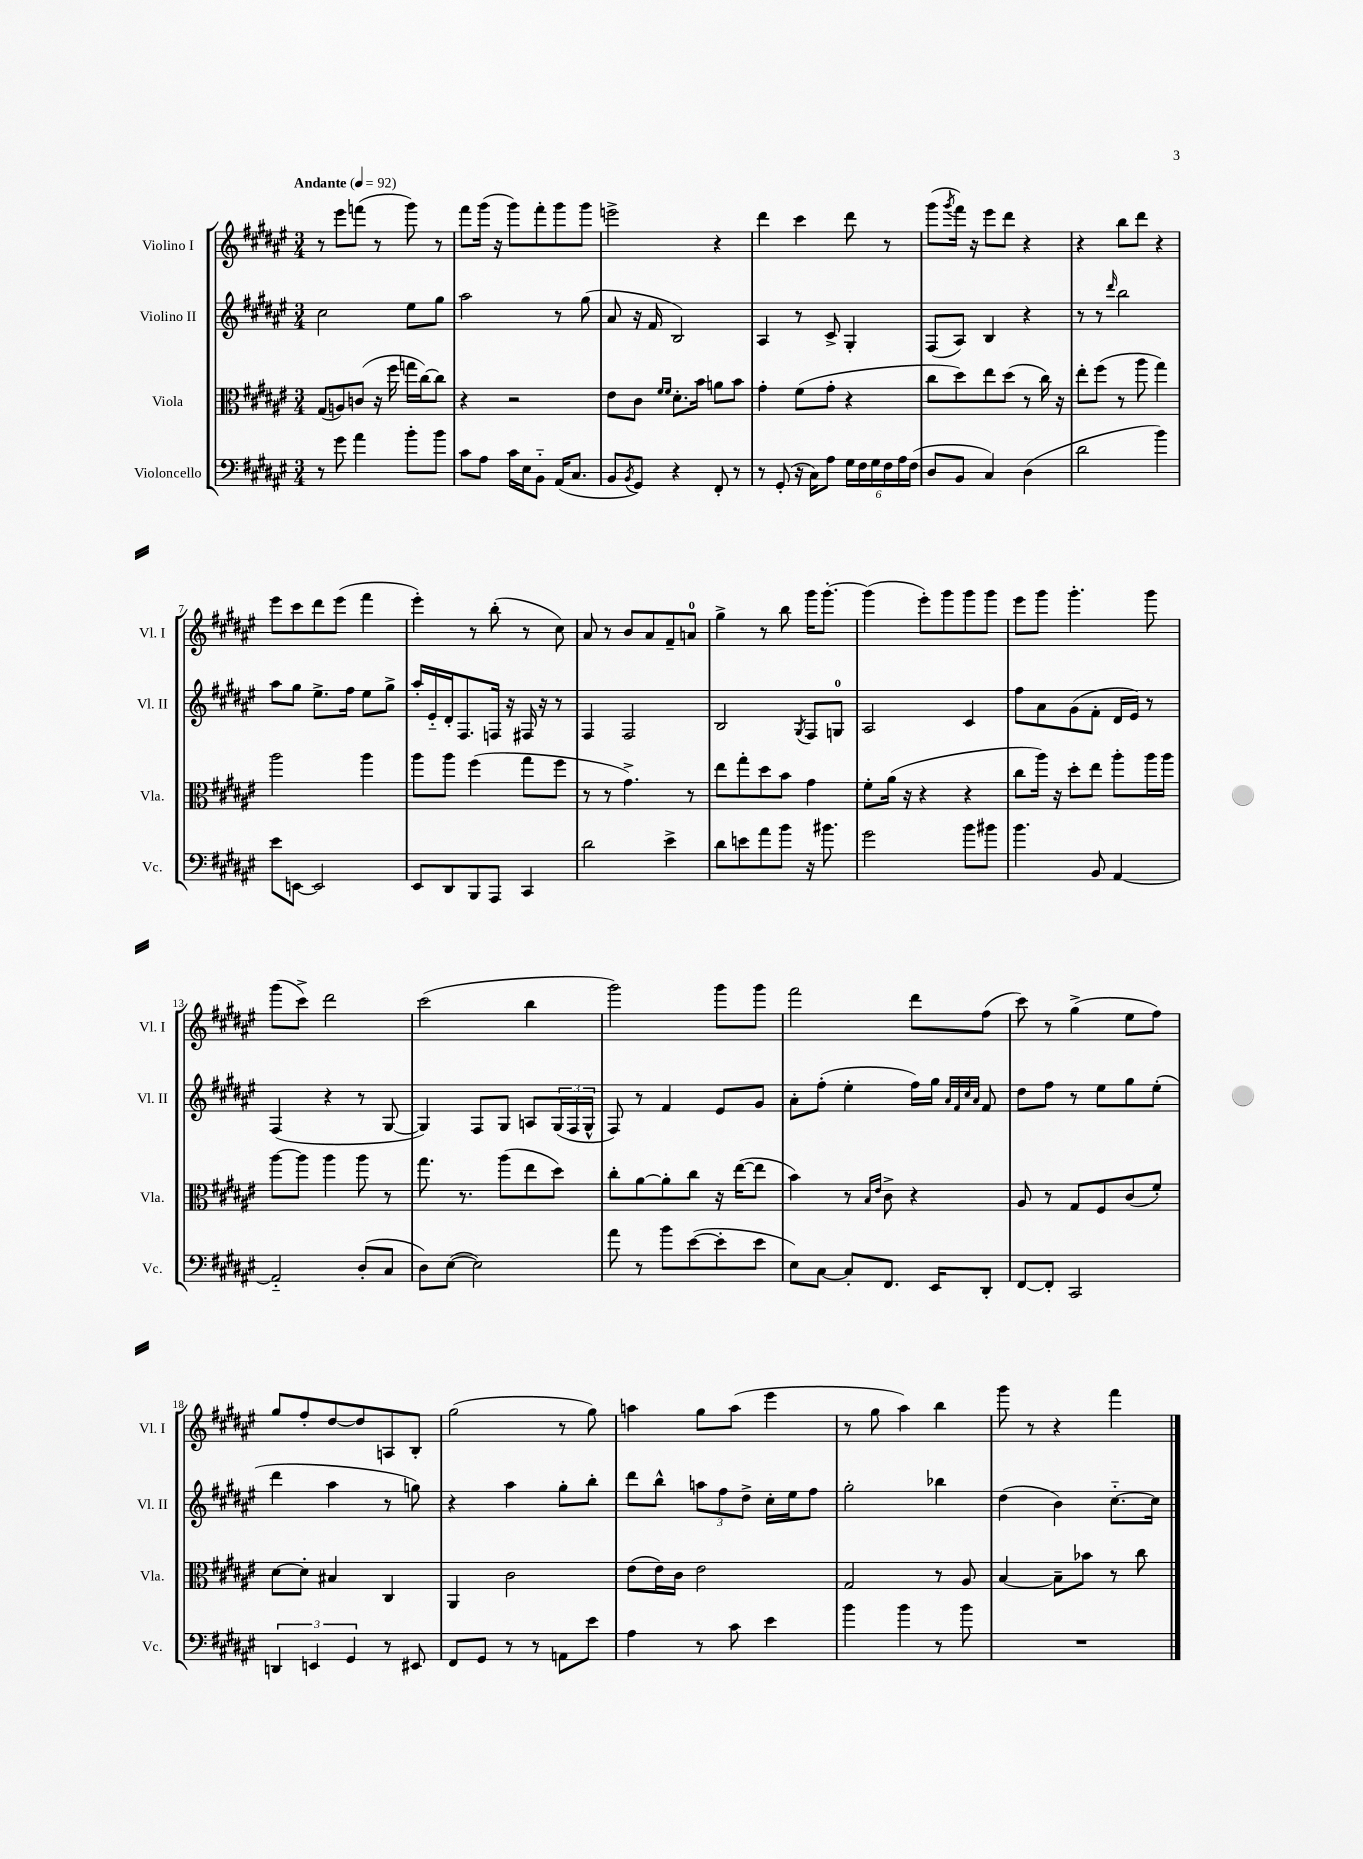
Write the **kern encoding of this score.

**kern	**kern	**kern	**kern
*staff4	*staff3	*staff2	*staff1
*clefF4	*clefC3	*clefG2	*clefG2
*k[f#c#g#d#a#e#]	*k[f#c#g#d#a#e#]	*k[f#c#g#d#a#e#]	*k[f#c#g#d#a#e#]
*M3/4	*M3/4	*M3/4	*M3/4
*MM92	*MM92	*MM92	*MM92
8r	(8G#	2cc#	8r
8g#	8A)	.	8eee#
4a#	(8c	.	(8fff
.	16r	.	8r
.	16ff#	.	.
8b'	16gg	8ee#	8ggg#)
.	[16cc#)	.	.
8b	8cc#]	8gg#	8r
=	=	=	=
8c#	4r	2aa#	8fff#
8A#	.	.	(16ggg#
.	.	.	16r
16c#	2r	.	8ggg#)
16E#	.	.	.
8BB'~	.	.	8fff#'
(16AA#	.	8r	8ggg#
8.C#	.	.	.
.	.	(8gg#	8ggg#
=	=	=	=
8BB	8e#	8a#	2eee^
8qBB	.	.	.
8GG#)	8c#	16r	.
.	.	16f#	.
.	16qqf#	.	.
.	16qqf#	.	.
4r	8.d#'	2B)	.
.	16b	.	.
8FF#'	8a	.	4r
8r	8b	.	.
=	=	=	=
8r	4g#'	4A#	4ddd#
(8GG#'	.	.	.
16r	(8f#	8r	4ccc#
16C#)	.	.	.
8A#	8g#'	8c#^	.
24G#	4r	4G#'	8ddd#
24F#	.	.	.
24G#	.	.	.
24F#	.	.	8r
24A#	.	.	.
(24F#	.	.	.
=	=	=	=
8D#	8cc#	(8F#	(8ggg#
.	.	.	8qggg#
8BB	8dd#)	8A#)	16fff#)
.	.	.	16r
4C#)	8ee#	4B	8eee#
.	(8dd#	.	8ddd#
(4D#	8r	4r	4r
.	16cc#)	.	.
.	16r	.	.
=	=	=	=
2d#	8ee#'	8r	4r
.	(8ff#	8r	.
.	.	16qqddd#	.
.	8r	2bb	8bb
.	8aa#	.	8ddd#
4b)	4gg#)	.	4r
=	=	=	=
8e#	2aa#	8aa#	8eee#
[8EE	.	8gg#	8ccc#
2EE]	.	8.ee#^	8ddd#
.	.	.	(8eee#
.	.	16ff#	.
.	4aa#	8ee#	4fff#
.	.	8gg#^	.
=	=	=	=
8EE#	8aa#	16aa#'	4eee#')
.	.	16e#'~	.
8DD#	8aa#	16d#'	.
.	.	8.F#	.
8BBB	(4ff#	.	8r
8AAA#	.	16F	(8bb'
.	.	16r	.
4CC#	8gg#	16F#	8r
.	.	16r	.
.	8ff#	8r	8cc#)
=	=	=	=
2d#	8r	4F#	8a#
.	8r	.	8r
.	4.g#^)	2F#	8b
.	.	.	8a#
4e#^	.	.	8f#~
.	8r	.	8a
=	=	=	=
8d#	8ee#	2B	4gg#^
8e	8gg#'	.	.
8a#	8dd#	.	8r
8b	8b	.	8bb
.	.	8qG#	.
16r	4g#	8F#	16ggg#
8.b#	.	.	[8.ggg#'
.	.	8G	.
=	=	=	=
2g#	8f#'	2A#	(4ggg#]
.	(16a#	.	.
.	16r	.	.
.	4r	.	8eee#')
.	.	.	8ggg#
8b	4r	4c#	8ggg#
8b#	.	.	8ggg#
=	=	=	=
4.b	8cc#	8ff#	8eee#
.	16aa#)	8a#	8ggg#
.	16r	.	.
.	8dd#'	(8g#	4.ggg#'
8BB	8ee#	8f#'	.
[4AA#	8aa#'	16d#	.
.	.	16e#)	.
.	16aa#	8r	8ggg#
.	16aa#	.	.
=	=	=	=
2AA#'~]	[8aa#	(4F#	(8ggg#
.	8aa#]	.	8ccc#^)
.	4aa#	4r	2ddd#
(8D#'	8aa#	8r	.
8C#	8r	[8G#	.
=	=	=	=
8D#)	8.gg#	4G#])	(2ccc#
([8E#	.	.	.
.	8.r	.	.
2E#])	.	8F#	.
.	(8aa#	8G#	.
.	8ee#	8A	4bb
.	8dd#)	(24G#	.
.	.	24F#	.
.	.	24G#^^	.
=	=	=	=
8a#	8cc#'	8F#)	2ggg#)
8r	[8a#	8r	.
8b	8a#']	4f#	.
([8e#	8cc#	.	.
8e#']	16r	8e#	8ggg#
.	([16ee#	.	.
8e#	8ee#]	8g#	8ggg#
=	=	=	=
8E#)	4b)	8a#'	2fff#
[8C#	.	(8ff#'	.
8C#']	8r	4ee#'	.
.	16qqB	.	.
.	16qqe#	.	.
8.FF#	8c#^	.	.
.	4r	16ff#)	8ddd#
16EE#	.	16gg#	.
.	.	32qqa#	.
.	.	32qqf#	.
.	.	32qqcc#	.
.	.	32qqa#	.
8DD#'	.	8f#	(8ff#
=	=	=	=
[8FF#	8A#	8dd#	8ccc#)
8FF#']	8r	8ff#	8r
2CC#	8G#	8r	(4gg#^
.	8F#	8ee#	.
.	(8c#	8gg#	8ee#
.	8f#')	(8ee#'	8ff#)
=	=	=	=
6DD	[8d#	4ddd#	8gg#
.	8d#']	.	8ff#'
6EE	.	.	.
.	4B#	4aa#	[8dd#
6GG#	.	.	.
.	.	.	8dd#]
8r	4C#	8r	8A
8EE#	.	8gg)	8B'
=	=	=	=
8FF#	4AA#	4r	(2gg#
8GG#	.	.	.
8r	2c#	4aa#	.
8r	.	.	.
8AA	.	8gg#'	8r
8e#	.	8bb'	8gg#)
=	=	=	=
4A#	(8e#	8ddd#	4aa
.	16e#)	8bb^^	.
.	16c#	.	.
8r	2e#	12aa	8gg#
.	.	12ff#	.
8c#	.	.	(8aa
.	.	12dd#^	.
4e#	.	16cc#'	4eee#
.	.	16ee#	.
.	.	8ff#	.
=	=	=	=
4b	2G#	2gg#'	8r
.	.	.	8gg#
4b	.	.	4aa#)
8r	8r	4bb-	4bb
8b	8A#	.	.
=	=	=	=
2.r	[4B	(4dd#	8ggg#
.	.	.	8r
.	8B~]	4b)	4r
.	8b-	.	.
.	8r	[8.cc#'~	4fff#
.	8cc#	.	.
.	.	16cc#]	.
==	==	==	==
*-	*-	*-	*-
